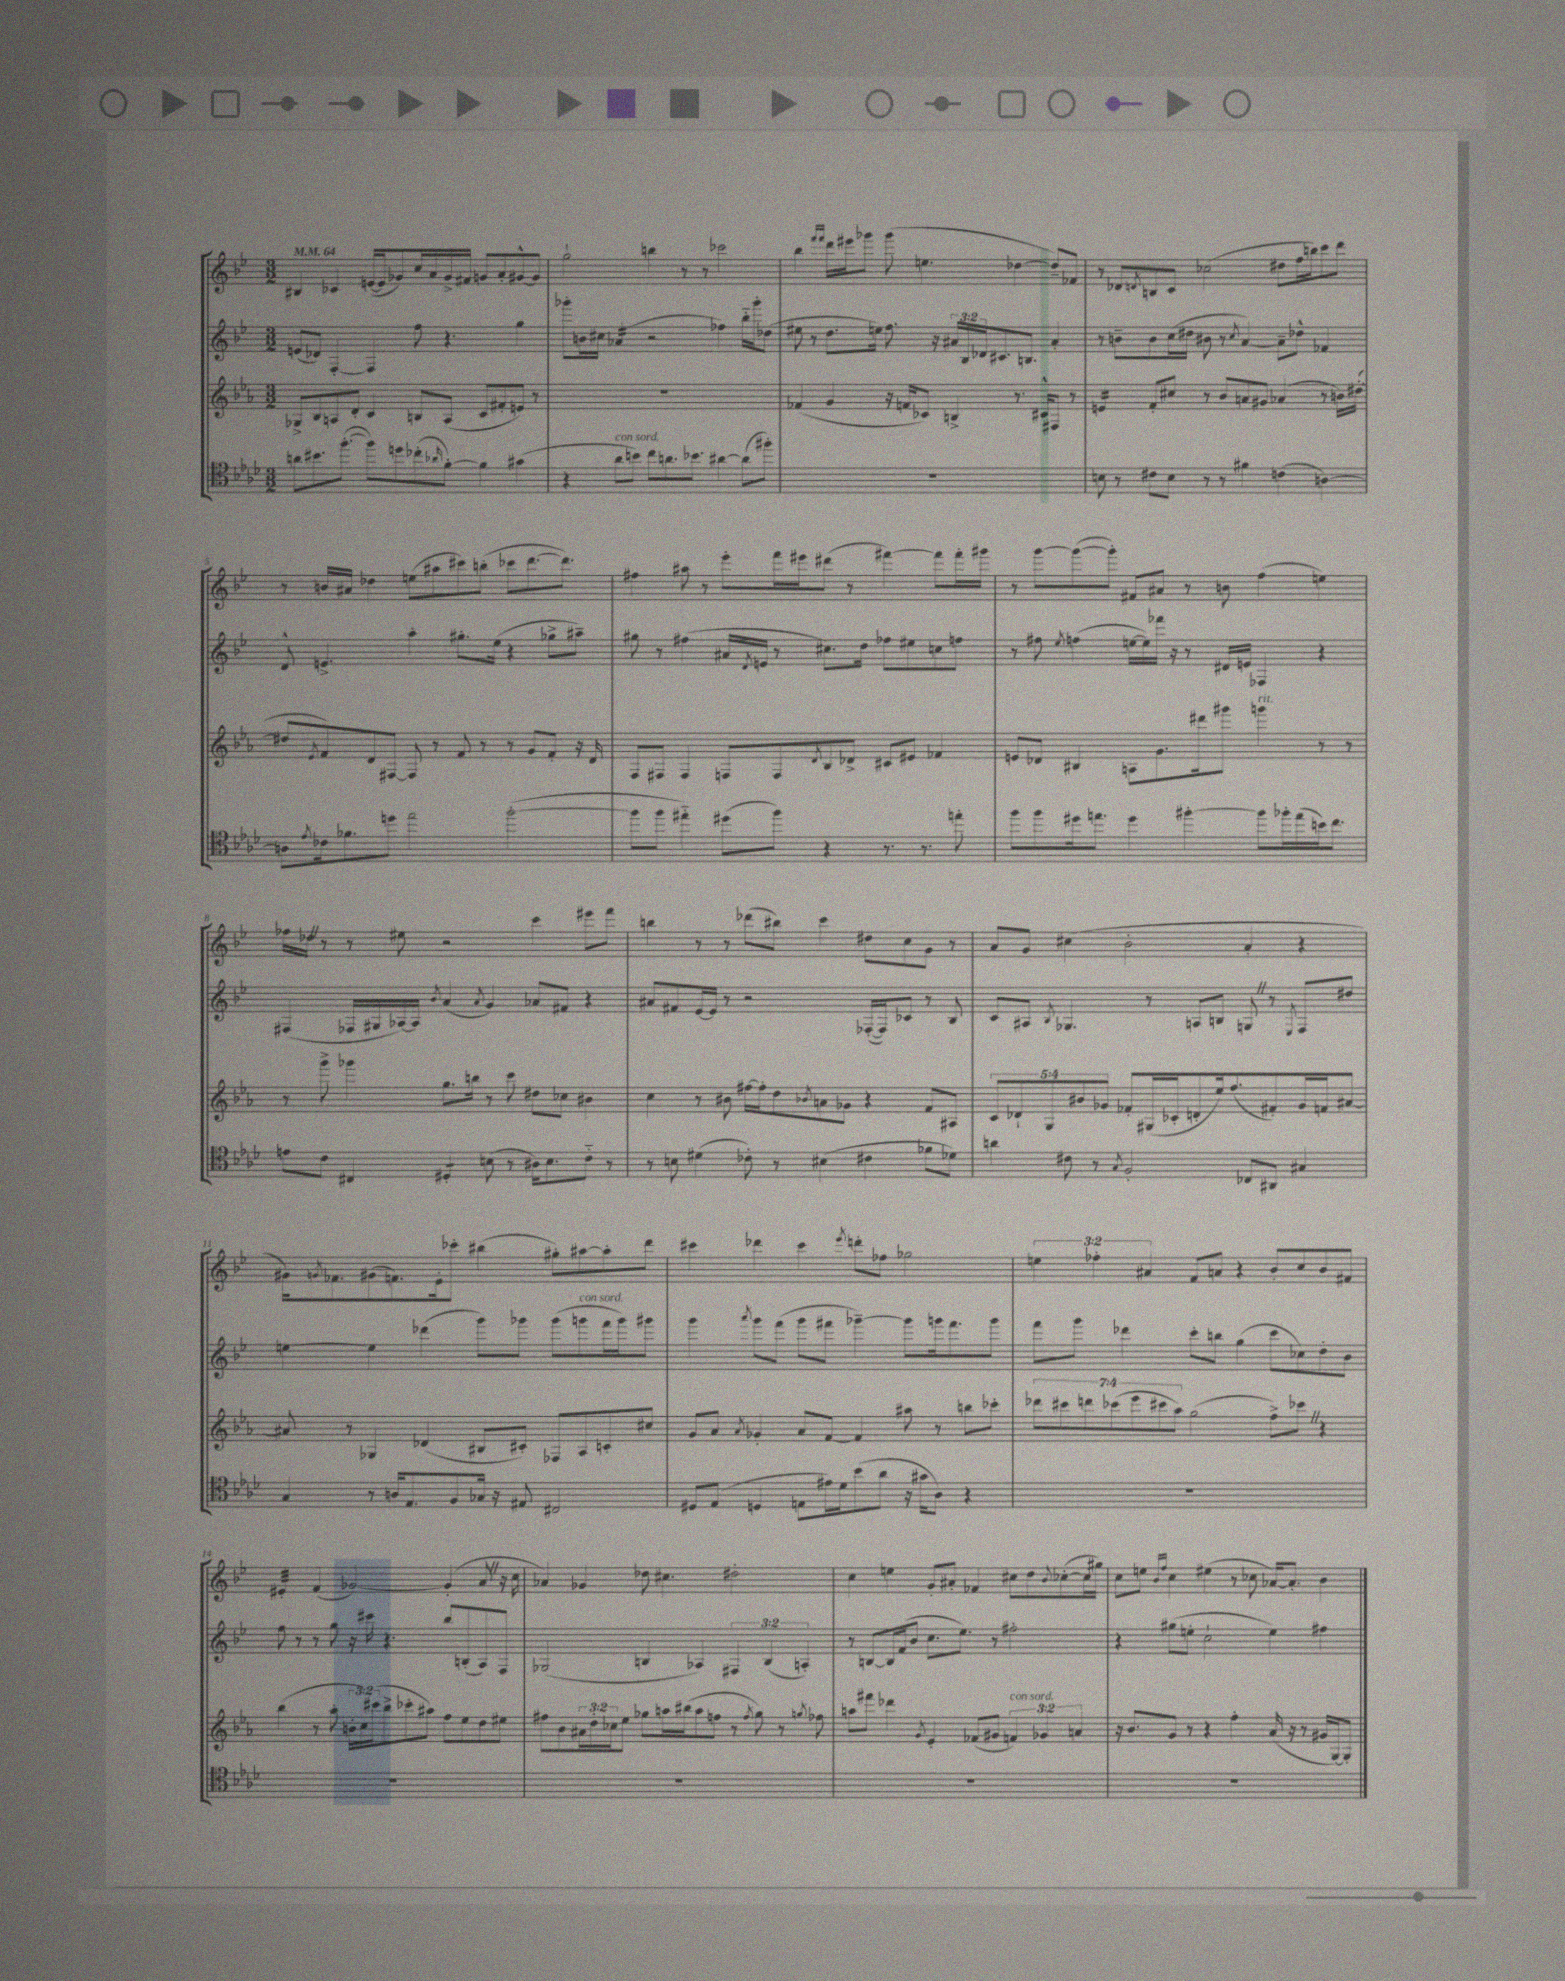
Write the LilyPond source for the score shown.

<<
\new StaffGroup <<
\new Staff = "s0" {
    \clef treble \key bes \major \numericTimeSignature \time 3/2 \override Staff.TupletNumber.text = #tuplet-number::calc-fraction-text \tempo 4 = 64
    bis4 ces'4 e'16~( e'16 ges'8) c''16 a'16 ges'16-> fis'16 g'8 a'8-. gis'8~-^ gis'8 |
    g''2-! b''4 r8 r8 ces'''2 |
    bes''4 \grace { f'''16 f'''16 } d'''16 eis'''16 ges'''8 ges'''8( e''4. des''4~ des''8--) fes'8 |
    r8 des'8 \acciaccatura { d'8 } b8 c'8 ces''2( dis''8 f''16 b''16) c'''8 d'''8 |
    r8 b'16 ais'16 des''4 e''8( ais''8 cis'''8) b''8-.( ces'''8 d'''8.~ d'''8.) |
    fis''4 ais''8 r8 ees'''8-. f'''16 eis'''16 dis'''8( r8 fis'''4~) fis'''8 fis'''16-. gis'''16 |
    r8 g'''8~ g'''8~( g'''8-.) fis'8 ais'8 r8 b'8 f''4( e''4) |
    fes''16 des''16 \once \override BreathingSign.text = \markup { \musicglyph "scripts.caesura.straight" } \breathe r8 r8 eis''8 r2 c'''4 eis'''8 f'''8 |
    b''4 r8 r8 des'''8( bis''8) c'''4 dis''8 c''8 g'8 r8 |
    a'8 g'8 cis''4( bes'2-. a'4-. r4 |
    gis'16) \acciaccatura { g'8 } fes'8. gis'8( f'8.) ees'16-. ces'''8-. bis''4( gis''8-.) ais''8~ ais''8-. d'''8 |
    cis'''4 des'''4 cis'''4 \acciaccatura { ees'''8 } d'''8-. fes''8 ges''2 |
    \tuplet 3/2 { e''4 fes''4-. ais'4 } f'8 a'8 r4 bes'8-. c''8 bes'8 fis'8 |
    eis'4:32-. f'4( ges'2~) ges'4-.( a'8 \once \override BreathingSign.text = \markup { \musicglyph "scripts.caesura.straight" } \breathe r16 c''16 |
    aes'4) ges'4 des''8 cis''4. dis''2-. |
    c''4 e''4 g'8-. ais'8-. fes'4 cis''8 d''8 \appoggiatura { bes'8 } ces''8~-.( ces''16 gis''16) |
    c''8 e''8 \grace { bes'16 f''16 } c''4 eis''4( r8 ces''8 aes'16~) aes'8.-. bes'4 \bar "|." |
}
\new Staff = "s1" {
    \clef treble \key bes \major \numericTimeSignature \time 3/2 \override Staff.TupletNumber.text = #tuplet-number::calc-fraction-text
    e'8( des'8) f4~-. f4 f''8 r4. g''4 |
    ges'''8-. b'16 cis''16 aes'4:16( r2 fes''4) bes''16-_ ges'''16-. des''8( |
    eis''8 r8 d''8. e''16) f''8. r16 \tuplet 3/2 { ais'16 bes16 des'16 } cis'8. b8. ais'4-. |
    r8 b'8-- b'8 c''16( dis''16 bis'8 r8 \acciaccatura { c''8 } a'4~) a'8-- des''8-^ fes'4 |
    d'8-^ e'4.-> a''4-. gis''8.-. ees''16( r4 ges''8-> ais''8--) |
    gis''8 r8 fis''4( ais'16 \acciaccatura { d'8 } e'16 r8 cis''8.) d''16 fes''8 eis''8 c''8 f''8 |
    r8 fis''8 \acciaccatura { ees''8 } f''4( e''16~ e''16) fes'''16 r16 r8 dis'16 e'16 fes4 r4 |
    fis4( fes16 gis16 aes16~) aes16 \acciaccatura { bes'8 } a'4( \acciaccatura { a'8 } g'4) aes'8 fis'8 r4 |
    ais'8 fis'8 ees'16~ ees'16 r8 r2 fes16~-.( fes16) ces'8 r8 bes8 |
    c'8 ais8 \acciaccatura { bes8 } ges4. r8 a8 b8 g8 \once \override BreathingSign.text = \markup { \musicglyph "scripts.caesura.straight" } \breathe r8 \acciaccatura { ees8 } f8 dis''8 |
    e''4~ e''4 des'''4( g'''8) ges'''8 ges'''8( g'''8^\markup { \italic "con sord." } f'''16 g'''16) gis'''8 |
    g'''4 \acciaccatura { a'''8 } g'''8 f'''8( g'''8 fis'''8 ges'''4~--) ges'''8 g'''16 fis'''8. g'''8 |
    f'''8 g'''8 des'''4 c'''8-. b''8 g''4( c'''8 ces''8) d''8-. bes'8 |
    f''8 r8 r8 g''8 r16 cis'''16 r4. bes''8 b8-.( a8) f8 |
    ges2( b4 aes4) \tuplet 3/2 { fis4 b4( a4-.) } |
    r8 b8~ b16 f'16( bes'8 c''8. ees''8.) r8 fis''2-. |
    r4 gis''8( e''8-. c''2-! e''4) fis''4 \bar "|." |
}
\new Staff = "s2" {
    \clef treble \key ees \major \numericTimeSignature \time 3/2 \override Staff.TupletNumber.text = #tuplet-number::calc-fraction-text
    ges8-> bes8 a8 d'8-. c'4 b8 a8( c'8 fis'8-. e'8) r8 |
    R1. |
    fes'4( g'4 r16 f'16 ces'8) b4-> r8. cis'16-^ fis8 r8 |
    e'4:16 f'8-. cis''8 r8 bes'8 a'8 gis'8 aes'4( r8 b'16) dis''16~-.( |
    dis''8 \acciaccatura { ees'8 } f'8) d'8 fis8~ fis8 r8 f'8 r8 r8 g'8 f'8-. r16 d'16 |
    f8 fis8 fis4 f8 f8 \acciaccatura { d'8 } bes8 des'8-> cis'8 eis'8 fes'4 |
    e'8 des'8 bis4 a8 g'8. dis'''16 gis'''8 g'''4^\markup { \italic "rit." } r8 r8 |
    r8 g'''8-> ges'''4 g''8. b''16 r8 c'''8 dis''8 ces''8 bis'4 |
    c''4 r8 bis'8 fis''16~ fis''16-. d''8 \acciaccatura { bes'8 } a'8 ges'8 r4 f'8 ais8 |
    \tuplet 5/4 { c'8 des'8-! g8 bis'8 ges'8 } fes'8-. gis16( ces'16-. d'8-. ees''16) f''8.( fis'8-.) ges'16 f'16 ais'8~ |
    ais'8 r8 ges4 des'4( bis8 cis'8-.) fes8 aes8 c'8-. cis''8 |
    g'8 aes'8 \acciaccatura { aes'8 } ges'4-. aes'8 f'8~ f'4 ais''8 r8 b''8 ces'''8-. |
    \tuplet 7/4 { des'''8 cis'''8 d'''8 ces'''8( ees'''8 cis'''8 aes''8) } g''2( f''8->) ces'''8 \once \override BreathingSign.text = \markup { \musicglyph "scripts.caesura.straight" } \breathe r4 |
    bes''4( r8 aes''8-. \tuplet 3/2 { b'16-. c''16) cis'''16( } bes''8-> ces'''8-. ais''8) f''8 ees''8 d''8 eis''8 |
    fis''8 bes'8 \tuplet 3/2 { ais'16 d''16-. ces''16 } ees''8 ges''8 a''16 bis''16( a''8 f''8 r8 \acciaccatura { f''8 } ges''8) r8 \acciaccatura { g''8 } fes''8 |
    a''8 fis'''8 des'''4 \acciaccatura { g'8 } ees'4-. fes'8( gis'8 \tuplet 3/2 { f'4^\markup { \italic "con sord." }) ges'4 a'4 } |
    r16 bes'8. g'8 r8 r4 f''4-. aes'16( r16 r8 gis'16 g16~) g8-. \bar "|." |
}
\new Staff = "s3" {
    \clef tenor \key aes \major \numericTimeSignature \time 3/2
    a'8 bis'8. f''8.~-.( f''8) d''8 ces''8-.( \grace { aes'16 } f'8~-.) f'4 gis'4( |
    r4 aes'8^\markup { \italic "con sord." } b'8) c''8 a'8. bes'8. ais'4~ ais'8( fis''8-.) |
    R1. |
    b8 r8 cis'8 b8 r8 r8 fis'4 c'4( a4~) |
    a8 \acciaccatura { ees'8 } ces'16 fes'8. d''8 ees''2 f''2~-.( |
    f''8 f''8 eis''4-_) dis''8( f''8) r4 r8. r8. e''8-. |
    f''8 f''8 dis''16 e''8. dis''4 fis''4~-. fis''8 fes''16-. e''16( b'16) c''8. |
    e'8 c'8 cis4 dis4:8-. b8( r8 ais16) b8. c'8-_ r8 |
    r8 b8 dis'4( ces'8-.) r8 bis4( cis'4 fes'8 des'8) |
    a'4 cis'8 r8 \acciaccatura { g8 } f2-. ces8 ais,8 gis4 |
    g4 r8 a16 ees8. f8 ges16 r16 eis8 cis2 |
    dis8 ees8( d4 e8 eis'16) des'16 bes'8( aes'8 r16 gis'16 aes8) r4 |
    R1. |
    R1. |
    R1. |
    R1. |
    R1. \bar "|." |
}
>>
>>
